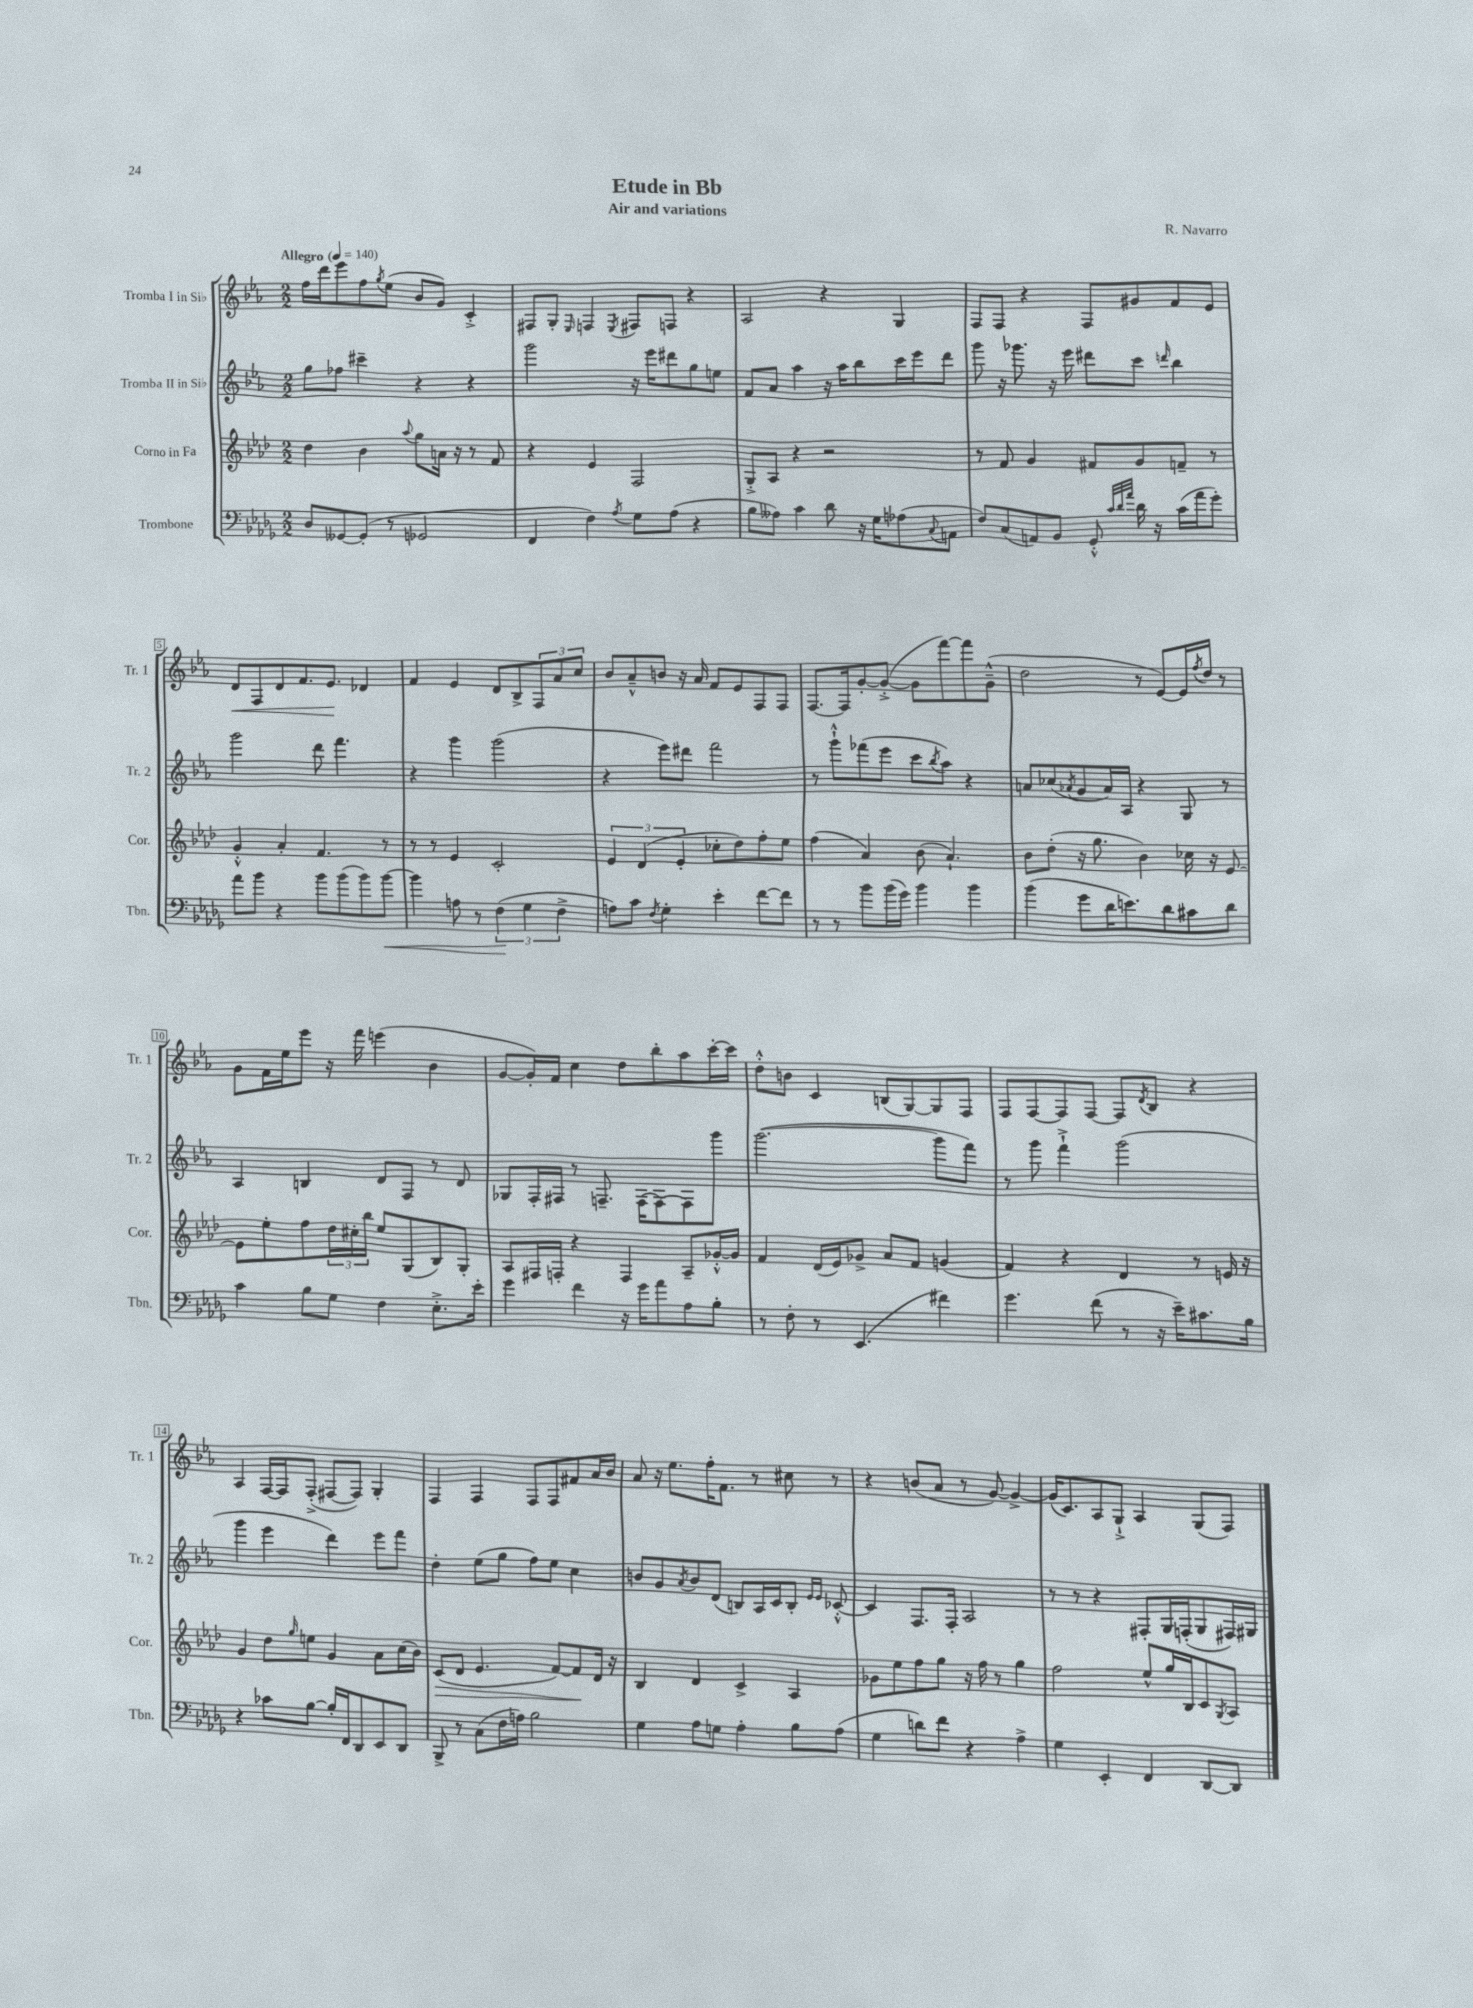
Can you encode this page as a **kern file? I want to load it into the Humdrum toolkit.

**kern	**kern	**kern	**kern
*staff4	*staff3	*staff2	*staff1
*clefF4	*clefG2	*clefG2	*clefG2
*k[b-e-a-d-g-]	*k[b-e-a-d-]	*k[b-e-a-]	*k[b-e-a-]
*M2/2	*M2/2	*M2/2	*M2/2
*MM140	*MM140	*MM140	*MM140
8D-	4dd-	8gg	16ff
.	.	.	16ddd
[8GG--	.	8ff-	8eee-
(8GG--']	4b-	4ccc#~	8ff
.	.	.	8qgg
8r	.	.	(8ee-
.	8qqaa-	.	.
2GG-	8gg	4r	8b-
.	16a	.	8g)
.	16r	.	.
.	8r	4r	4c'^
.	8f	.	.
=	=	=	=
4FF	4r	2ggg	8F#
.	.	.	8G'
.	.	.	16qqE-
4F)	4e-	.	4F
8qA-	.	.	8qE-
8G-	2F	16r	8F#
.	.	16eee-	.
(8A-	.	8ddd#	8F
4r	.	8gg	4r
.	.	8ee	.
=	=	=	=
8B-	8G'^	8f	2A-
8A--)	8A-	8a-	.
4c	4r	4aa-	.
8d-	2r	16r	4r
.	.	16aa-	.
16r	.	8bb-	.
16G-	.	.	.
(8A-	.	16ccc	4G
.	.	16eee-	.
8qqC	.	.	.
8AA	.	8ddd	.
=	=	=	=
8F)	8r	8ggg	8F
(8C	8f	16r	8F
.	.	8.ggg-	.
8AA)	4g	.	4r
8BB-	.	16r	.
.	.	16eee-	.
8GG-'^^	8f#	8ddd#	8F
32qqc	.	.	.
32qqd-	.	.	.
32qqa-	.	.	.
16d-	8g	8ccc	8g#
16r	.	.	.
.	.	16qqddd	.
(16c	8f~	4bb-	8f
16a-	.	.	.
8g-')	8r	.	8e-
=	=	=	=
8a-	4g'^^	2ggg	8d
8b-	.	.	8F
4r	4a-'	.	8d
.	.	.	8.f
8b-	4.f	8ddd	.
.	.	.	8.e-
(8b-	.	4.fff	.
8b-)	.	.	4d-
[8b-	8r	.	.
=	=	=	=
4b-]	8r	4r	4f
.	8r	.	.
8A	4e-	4ggg	4e-
8r	.	.	.
(6F	2c'	(2ggg	8d
.	.	.	8B-^
6G-	.	.	.
.	.	.	12F
6F^	.	.	12a-
.	.	.	12cc
=	=	=	=
8A)	6e-	4r	8b-
8c	.	.	8a-~^^
.	(6d-	.	.
8qF	.	.	.
4G-'	.	8eee-)	8b
.	6e-'	.	.
.	.	8ddd#	16r
.	.	.	16a-
4e-'	8cc-'	2fff	8f
.	8dd-)	.	8e-
[8f	8ff'	.	8F
8f]	8ee-	.	8F
=	=	=	=
8r	(4ff	8r	[8.F
8r	.	8ggg`^^	.
.	.	.	16F]
8b-	4a-)	(8fff-	[8g'
(16b-	.	8eee-	(8g'^_
16g-)	.	.	.
4b-	(8b-	8ccc	8g]
.	.	8qbb-	.
.	4.a-`)	8aa-)	[8fff)
4b-	.	4r	8fff]
.	.	.	(8g~^^
=	=	=	=
(4b-	8b-	8a	2dd
.	(8dd-'	(8cc-	.
.	.	8qa-	.
8g-	16r	8g	.
.	8.gg	.	.
16d-	.	16a-)	.
8.e)	.	16A-	.
.	4b-)	4r	8r
8d-	.	.	[8e-)
8c#	16cc-	8G	16e-]
.	.	.	8qff
.	16r	.	16dd
8d-	[8e-	8r	8r
=	=	=	=
4c	8e-]	4A-	8g
.	8ee-'	.	16f
.	.	.	16ee-
8B-	8ff	4B	8eee-
8G-	24dd-	.	16r
.	24cc#'	.	.
.	.	.	16fff
.	24bb-	.	.
4F	8ee-	8d	(4eee
.	(8G	8F	.
8.E-'^	8B-)	8r	4b-
.	8G'	8d	.
16e-'	.	.	.
=	=	=	=
4g-	8A-	8G-	[8g
.	16F#	16F'	16g'])
.	16F'	16F#	16f
4f	4r	8r	4cc
.	.	8.F~	.
16r	4F	.	8dd
16g-	.	(16F	.
8a-	.	[8F)	8bb-'
8A-	8A-~	8F]	8aa-
8B-'	[16g-'^^	8ggg	[16ccc'
.	16g-]	.	16ccc]
=	=	=	=
8r	4f	([2.ggg	8dd'^^
8F'	.	.	8b
8r	(16d-	.	4c
.	16e-)	.	.
(4.EE-	8g-^	.	.
.	8a-	.	(8B
.	8f	.	[8G)
4f#)	(4g	8ggg]	8G]
.	.	8fff)	8F
=	=	=	=
4.g-	4f)	8r	8F
.	.	8ggg	[8F
.	4r	4fff`^	8F]
(8f	.	.	[8F
8r	4d-	(2ggg	8F]
.	.	.	8qd
16r	.	.	8B-
16e-~)	.	.	.
8.c#	8r	.	4r
.	16e	.	.
16B-	16r	.	.
=	=	=	=
4r	4g	4ggg	4A-
8c-	8dd-	4eee-	[16F
.	.	.	16F]
.	16qqgg	.	.
[8B-	8ee	.	(8F'^
16B-']	4g	4ddd)	[8F#
16FF	.	.	.
8DD-	.	.	8F#])
8EE-	8a-	8eee-	4G'
8DD-	(16cc	8fff	.
.	16b-)	.	.
=	=	=	=
8BBB-^	(8c	4dd'	4F
8r	8d-	.	.
(8C	4.e-	(8ee-	4F
16F	.	8gg	.
16A)	.	.	.
2B-	.	8ff)	8F
.	[8f)	8ee-	8F
.	8f]	4cc	8f#
.	16d-	.	16a-
.	16r	.	16b-
=	=	=	=
4G-	4B-	8b	8a-
.	.	8g	16r
.	.	.	8.ee-
.	.	8qa-	.
8A-	4d-	8b	.
8G	.	(8d	16ff'
.	.	.	8.f
4A-'	4c^	8B)	.
.	.	16A-	8r
.	.	16c	.
8B-	4A-	8B'	8cc#
.	.	16qqe-	.
.	.	16qqe-	.
(8A-	.	[8c-'^^	8r
=	=	=	=
4G-	8g-	4c-]	4r
.	8ee-	.	.
8d)	8ff	8.F	(8b
8f	8gg	.	8a-
.	.	16F'	.
4r	16r	2A-	8r
.	16ff	.	.
.	8r	.	[8g)
4A-^	4gg	.	4g^_
=	=	=	=
4G-	2ff	8r	(16g]
.	.	.	8.c)
.	.	8r	.
4EE-'	.	4r	8A-
.	.	.	8G`^
4FF	8ee-^^	8F#'	4A-
.	16gg	16G	.
.	16B-	(16F'	.
[8DD-	8c	8G	(8G
.	8qG	.	.
8DD-]	8A-	16F#)	8F)
.	.	16G#	.
==	==	==	==
*-	*-	*-	*-
